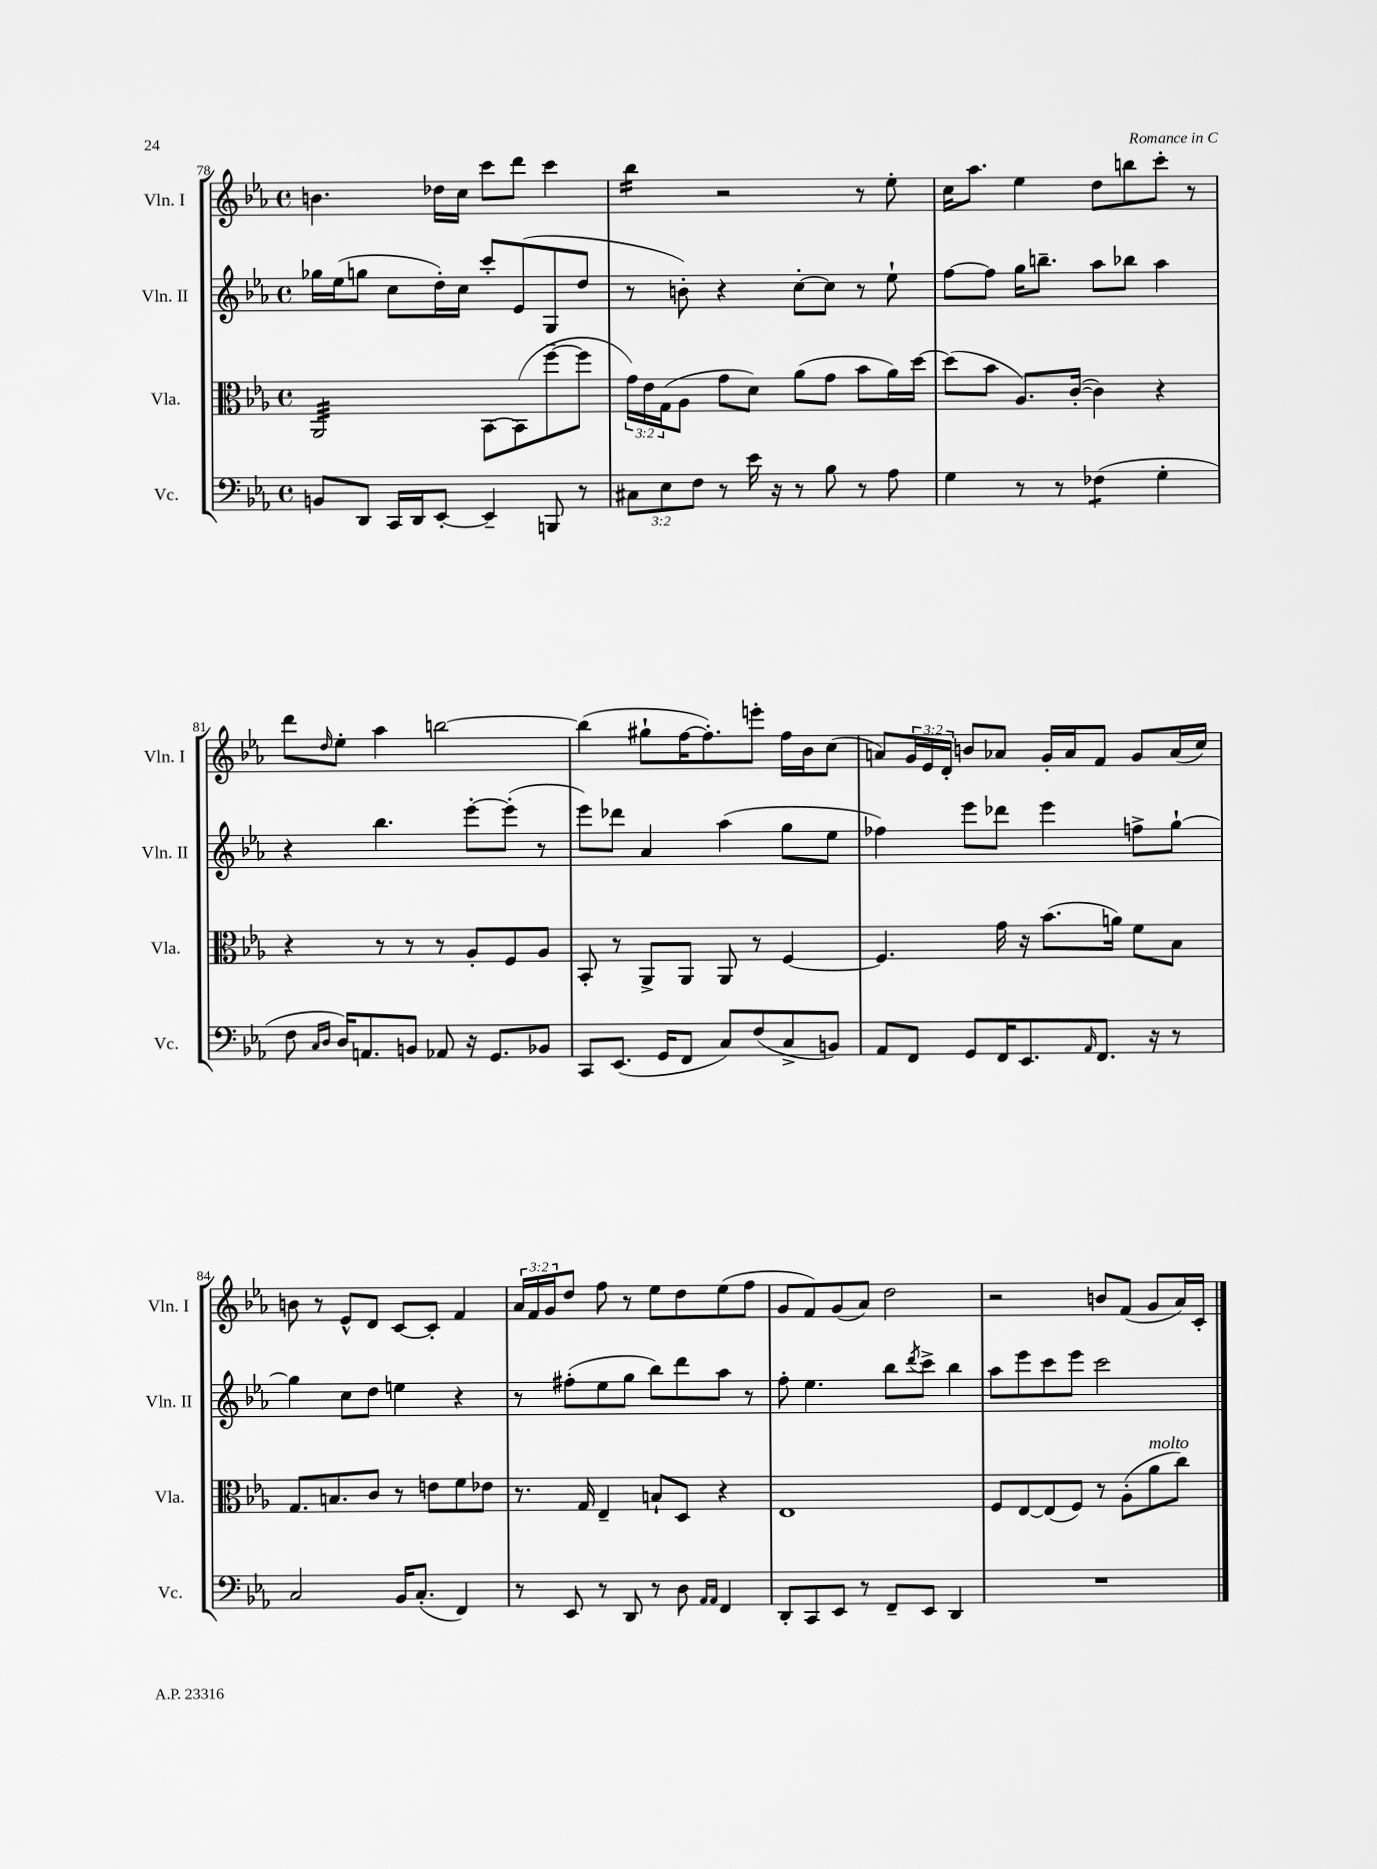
<<
\new StaffGroup <<
\new Staff = "s0" \with { instrumentName = "Vln. I" shortInstrumentName = "Vln. I" } {
    \clef treble \key ees \major \defaultTimeSignature \time 4/4 \override Staff.TupletNumber.text = #tuplet-number::calc-fraction-text
    b'4. des''16 c''16 c'''8 d'''8 c'''4 |
    bes''4:16 r2 r8 ees''8-. |
    c''16 aes''8. ees''4 d''8 b''8 c'''8-. r8 |
    d'''8 \grace { d''16 } ees''8-. aes''4 b''2~ |
    b''4( gis''8-! f''16~ f''8.-.) e'''8-. f''16 bes'16 c''8( |
    a'8) \tuplet 3/2 { g'16 ees'16 d'16-. } b'8 aes'8 g'16-. aes'16 f'8 g'8 aes'16( c''16) |
    b'8 r8 ees'8-^ d'8 c'8~ c'8-. f'4 |
    \tuplet 3/2 { aes'16 f'16 g'16 } d''8 f''8 r8 ees''8 d''8 ees''8( f''8 |
    g'8 f'8) g'8( aes'8) d''2 |
    r2 b'8 f'8( g'8 aes'16) c'16-. \bar "|." |
}
\new Staff = "s1" \with { instrumentName = "Vln. II" shortInstrumentName = "Vln. II" } {
    \clef treble \key ees \major \defaultTimeSignature \time 4/4
    ges''16 ees''16( g''8 c''8 d''16-.) c''16 c'''8-. ees'8( g8 d''8 |
    r8 b'8-.) r4 c''8~-. c''8 r8 ees''8-! |
    f''8~ f''8 g''16 b''8.-- aes''8 bes''8 aes''4 |
    r4 bes''4. ees'''8~-. ees'''8-.( r8 |
    ees'''8) des'''8 aes'4 aes''4( g''8 ees''8 |
    fes''4) ees'''8 des'''8 ees'''4 f''8-> g''8~-! |
    g''4 c''8 d''8 e''4 r4 |
    r8 fis''8-.( ees''8 g''8 bes''8) d'''8 aes''8 r8 |
    f''8-. ees''4. bes''8 \acciaccatura { d'''8 } c'''8-> bes''4 |
    aes''8 ees'''8 c'''8 ees'''8 c'''2 \bar "|." |
}
\new Staff = "s2" \with { instrumentName = "Vla." shortInstrumentName = "Vla." } {
    \clef alto \key ees \major \defaultTimeSignature \time 4/4 \override Staff.TupletNumber.text = #tuplet-number::calc-fraction-text
    aes,2:32 bes,8~ bes,8( f''8~-- f''8 |
    \tuplet 3/2 { g'16) ees'16 g16( } aes8 g'8 d'8) aes'8( g'8 bes'8 aes'16) d''16~ |
    d''8( bes'8 aes8.) c'16~-.( c'4) r4 |
    r4 r8 r8 r8 aes8-. f8 aes8 |
    bes,8-. r8 aes,8-> aes,8 aes,8 r8 f4~ |
    f4. g'16 r16 bes'8.( a'16) f'8 bes8 |
    g8. b8. c'8 r8 e'8 f'8 ees'8 |
    r8. g16 ees4-- b8-! d8 r4 |
    ees1 |
    f8 ees8~ ees8( f8) r8 aes8-.( aes'8^\markup { \italic "molto" } c''8) \bar "|." |
}
\new Staff = "s3" \with { instrumentName = "Vc." shortInstrumentName = "Vc." } {
    \clef bass \key ees \major \defaultTimeSignature \time 4/4 \override Staff.TupletNumber.text = #tuplet-number::calc-fraction-text
    b,8 d,8 c,16 d,16 ees,8~-. ees,4-- b,,8 r8 |
    \tuplet 3/2 { cis8 ees8 f8 } r8 ees'16 r16 r8 bes8 r8 aes8 |
    g4 r8 r8 fes4:8( g4-. |
    f8 \grace { c16 d16 } d16) a,8. b,8 aes,8 r16 g,8. bes,8 |
    c,8 ees,8.( g,16 f,8 c8) f8( c8-> b,8) |
    aes,8 f,8 g,8 f,16 ees,8. \grace { aes,16 } f,8. r16 r8 |
    c2 bes,16 c8.-.( f,4) |
    r8 ees,8 r8 d,8 r8 d8 \grace { aes,16 aes,16 } f,4 |
    d,8-. c,8 ees,8 r8 f,8-- ees,8 d,4 |
    R1 \bar "|." |
}
>>
>>
\layout { \context { \Score currentBarNumber = #78 } }
